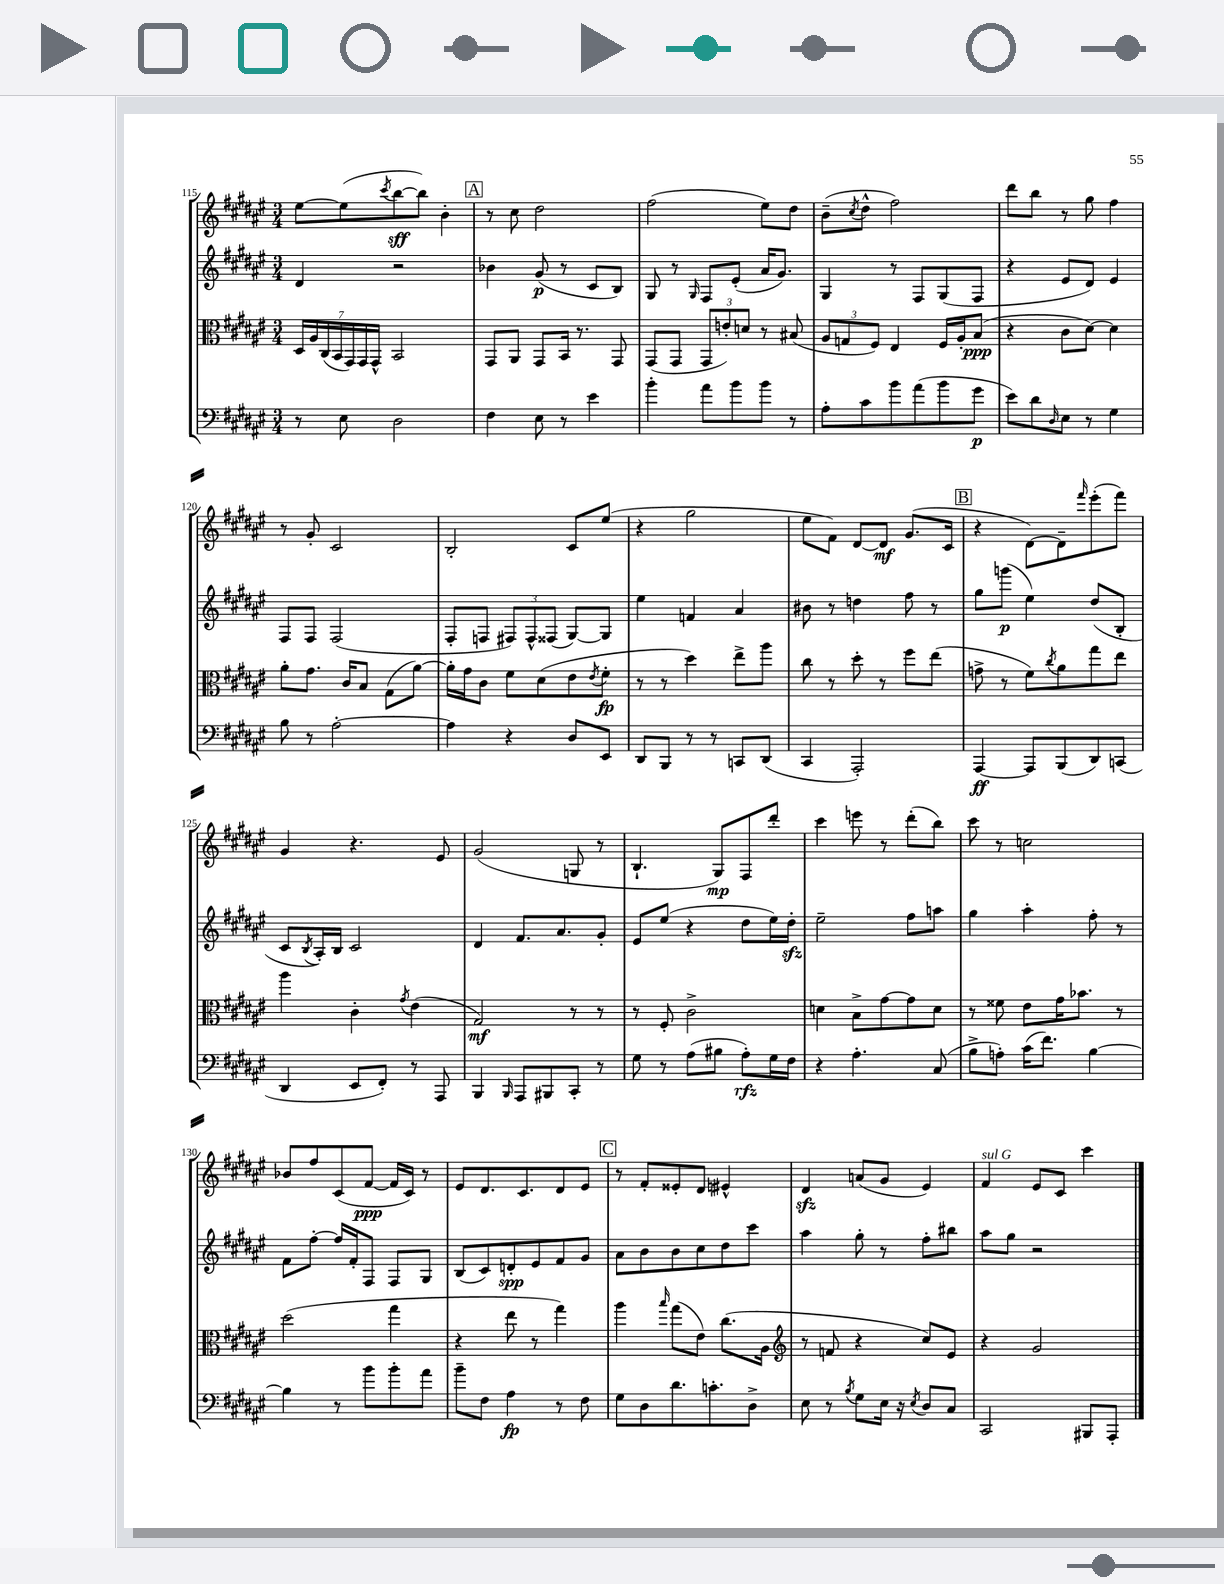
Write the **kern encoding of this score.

**kern	**kern	**kern	**kern
*staff4	*staff3	*staff2	*staff1
*clefF4	*clefC3	*clefG2	*clefG2
*k[f#c#g#d#a#e#]	*k[f#c#g#d#a#e#]	*k[f#c#g#d#a#e#]	*k[f#c#g#d#a#e#]
*M3/4	*M3/4	*M3/4	*M3/4
8r	28D#	4d#	[8ee#
.	28A#	.	.
.	(28C#	.	.
.	28BB	.	.
8E#	.	.	(8ee#]
.	28GG#)	.	.
.	28GG#	.	.
.	28GG#^^	.	.
.	.	.	8qccc#
2D#	2BB	2r	[8bb
.	.	.	8bb])
.	.	.	4b'
=	=	=	=
4F#	8GG#	4b-	8r
.	8AA#	.	8cc#
8E#	8GG#	(8g#	2dd#
8r	16BB	8r	.
.	8.r	.	.
4e#	.	8c#	.
.	8GG#	8B)	.
=	=	=	=
4b'	(8GG#	8G#	(2ff#
.	8GG#	8r	.
.	.	16qqG#	.
8a#	12GG#	8F#	.
.	12e')	.	.
8b	.	(8e#'	.
.	12d	.	.
8b	8r	16a#	8ee#)
.	.	8.g#)	.
8r	(8B#	.	8dd#
=	=	=	=
8A#'	12A#	4G#	(8b~
.	12G	.	.
.	.	.	8qcc#
8c#	.	.	8dd#^^
.	12F#)	.	.
8b	4E#	8r	2ff#)
(8a#	.	8F#	.
8b	16F#	(8G#	.
.	16A#'	.	.
8g#	(8B	8F#	.
=	=	=	=
8e#)	4r	4r	8ddd#
8d#	.	.	8bb
16qqD#	.	.	.
8E#	8c#	8e#	8r
8r	[8d#)	8d#)	8gg#
4G#	4d#]	4e#	4ff#
=	=	=	=
8B	8a#'	8F#	8r
8r	8.g#	8F#	8g#'
[2A#'	.	(2F#	2c#
.	16c#	.	.
.	8B	.	.
.	(8G#	.	.
.	[8a#)	.	.
=	=	=	=
4A#]	16a#']	8F#'	2B'
.	16g#	.	.
.	8c#	8F	.
4r	8f#	12F#)	.
.	.	12F#^^	.
.	(8d#	.	.
.	.	(12F##	.
8D#	8e#	[8G#)	8c#
.	8qe#	.	.
8EE#	8f#'	8G#]	(8ee#
=	=	=	=
8DD#	8r	4ee#	4r
8BBB	8r	.	.
8r	4dd#)	4f	2gg#
8r	.	.	.
8CC	8ee#^	4a#	.
(8DD#	8aa#	.	.
=	=	=	=
4CC#	8cc#	8b#	8ee#
.	8r	8r	8f#)
2AAA#')	8dd#'	4dd	[8d#
.	8r	.	8d#]
.	8ff#	8ff#	(8.g#
.	(8ee#	8r	.
.	.	.	16c#
=	=	=	=
[4AAA#	8g^	8gg#	4r
.	8r	(8ggg	.
8AAA#]	8f#)	4ee#)	[8d#)
.	8qcc#	.	.
(8BBB	8a#	.	8d#~]
.	.	.	16qqfff#
8DD#)	8gg#	(8dd#	(8eee#'
(8CC	8ee#	8B'	8fff#)
=	=	=	=
4DD#	4aa#	8c#	4g#
.	.	8qB	.
.	.	16A#')	.
.	.	16B	.
8EE#	4c#'	2c#	4.r
8FF#')	.	.	.
.	8qg#	.	.
8r	(4e#	.	.
8AAA#	.	.	8e#
=	=	=	=
4BBB	2G#)	4d#	(2g#
16qqBBB	.	.	.
8AAA#	.	8.f#	.
8BBB#	.	.	.
.	.	8.a#	.
8CC#'	8r	.	8G
8r	8r	8g#'	8r
=	=	=	=
8G#	8r	8e#	4.B`
8r	8F#'	(8ee#	.
(8A#	2c#^	4r	.
8B#	.	.	8G#)
8A#')	.	8dd#	8F#
16G#	.	16ee#)	8ddd#'
16F#	.	16dd#'	.
=	=	=	=
4r	4d	2ee#~	4ccc#
4.A#'	8B^	.	8eee
.	[8g#	.	8r
.	8g#]	8ff#	(8ddd#'
(8C#	8d	8aa	8bb)
=	=	=	=
8B^	8r	4gg#	8ccc#
8A')	8f##	.	8r
(16c#	8e#	4aa#'	2cc
8.f#)	.	.	.
.	16g#	.	.
.	8.b-	.	.
[4B	.	8ff#'	.
.	8r	8r	.
=	=	=	=
4B]	(2dd#	8f#	8b-
.	.	[8ff#'	8ff#
8r	.	16ff#]	(8c#
.	.	16f#'	.
8b	.	8F#	[8f#
8b'	4gg#	8F#	16f#]
.	.	.	16c#)
8a#	.	8G#	8r
=	=	=	=
8b~	4r	(8B	8e#
8F#	.	8c#)	8.d#
4A#	8ee#	8d'	.
.	.	.	8.c#
.	8r	8e#	.
8r	4gg#)	8f#	8d#
8F#	.	8g#	8e#
=	=	=	=
8G#	4aa#	8a#	8r
8D#	.	8b	8f#'
.	16qqbb	.	.
8.d#	(8gg#	8b	8e##'
.	8e#)	8cc#	8d#
8.c'	.	.	.
.	(8.cc#	8dd#	4e#^^
8D#^	.	8ccc#	.
.	16A#	.	.
=	=	=	=
*	*clefG2	*	*
8E#	8r	4aa#	4d#
8r	8f	.	.
8qB	.	.	.
8G#	4r	8gg#'	(8a
16E#	.	8r	8g#
16r	.	.	.
8qE#	.	.	.
8D#	8cc#)	8ff#'	4e#)
8C#	8e#	8bb#	.
=	=	=	=
2CC#	4r	8aa#	4f#
.	.	8gg#	.
.	2g#	2r	8e#
.	.	.	8c#
8BBB#	.	.	4ccc#
8AAA#'	.	.	.
==	==	==	==
*-	*-	*-	*-
